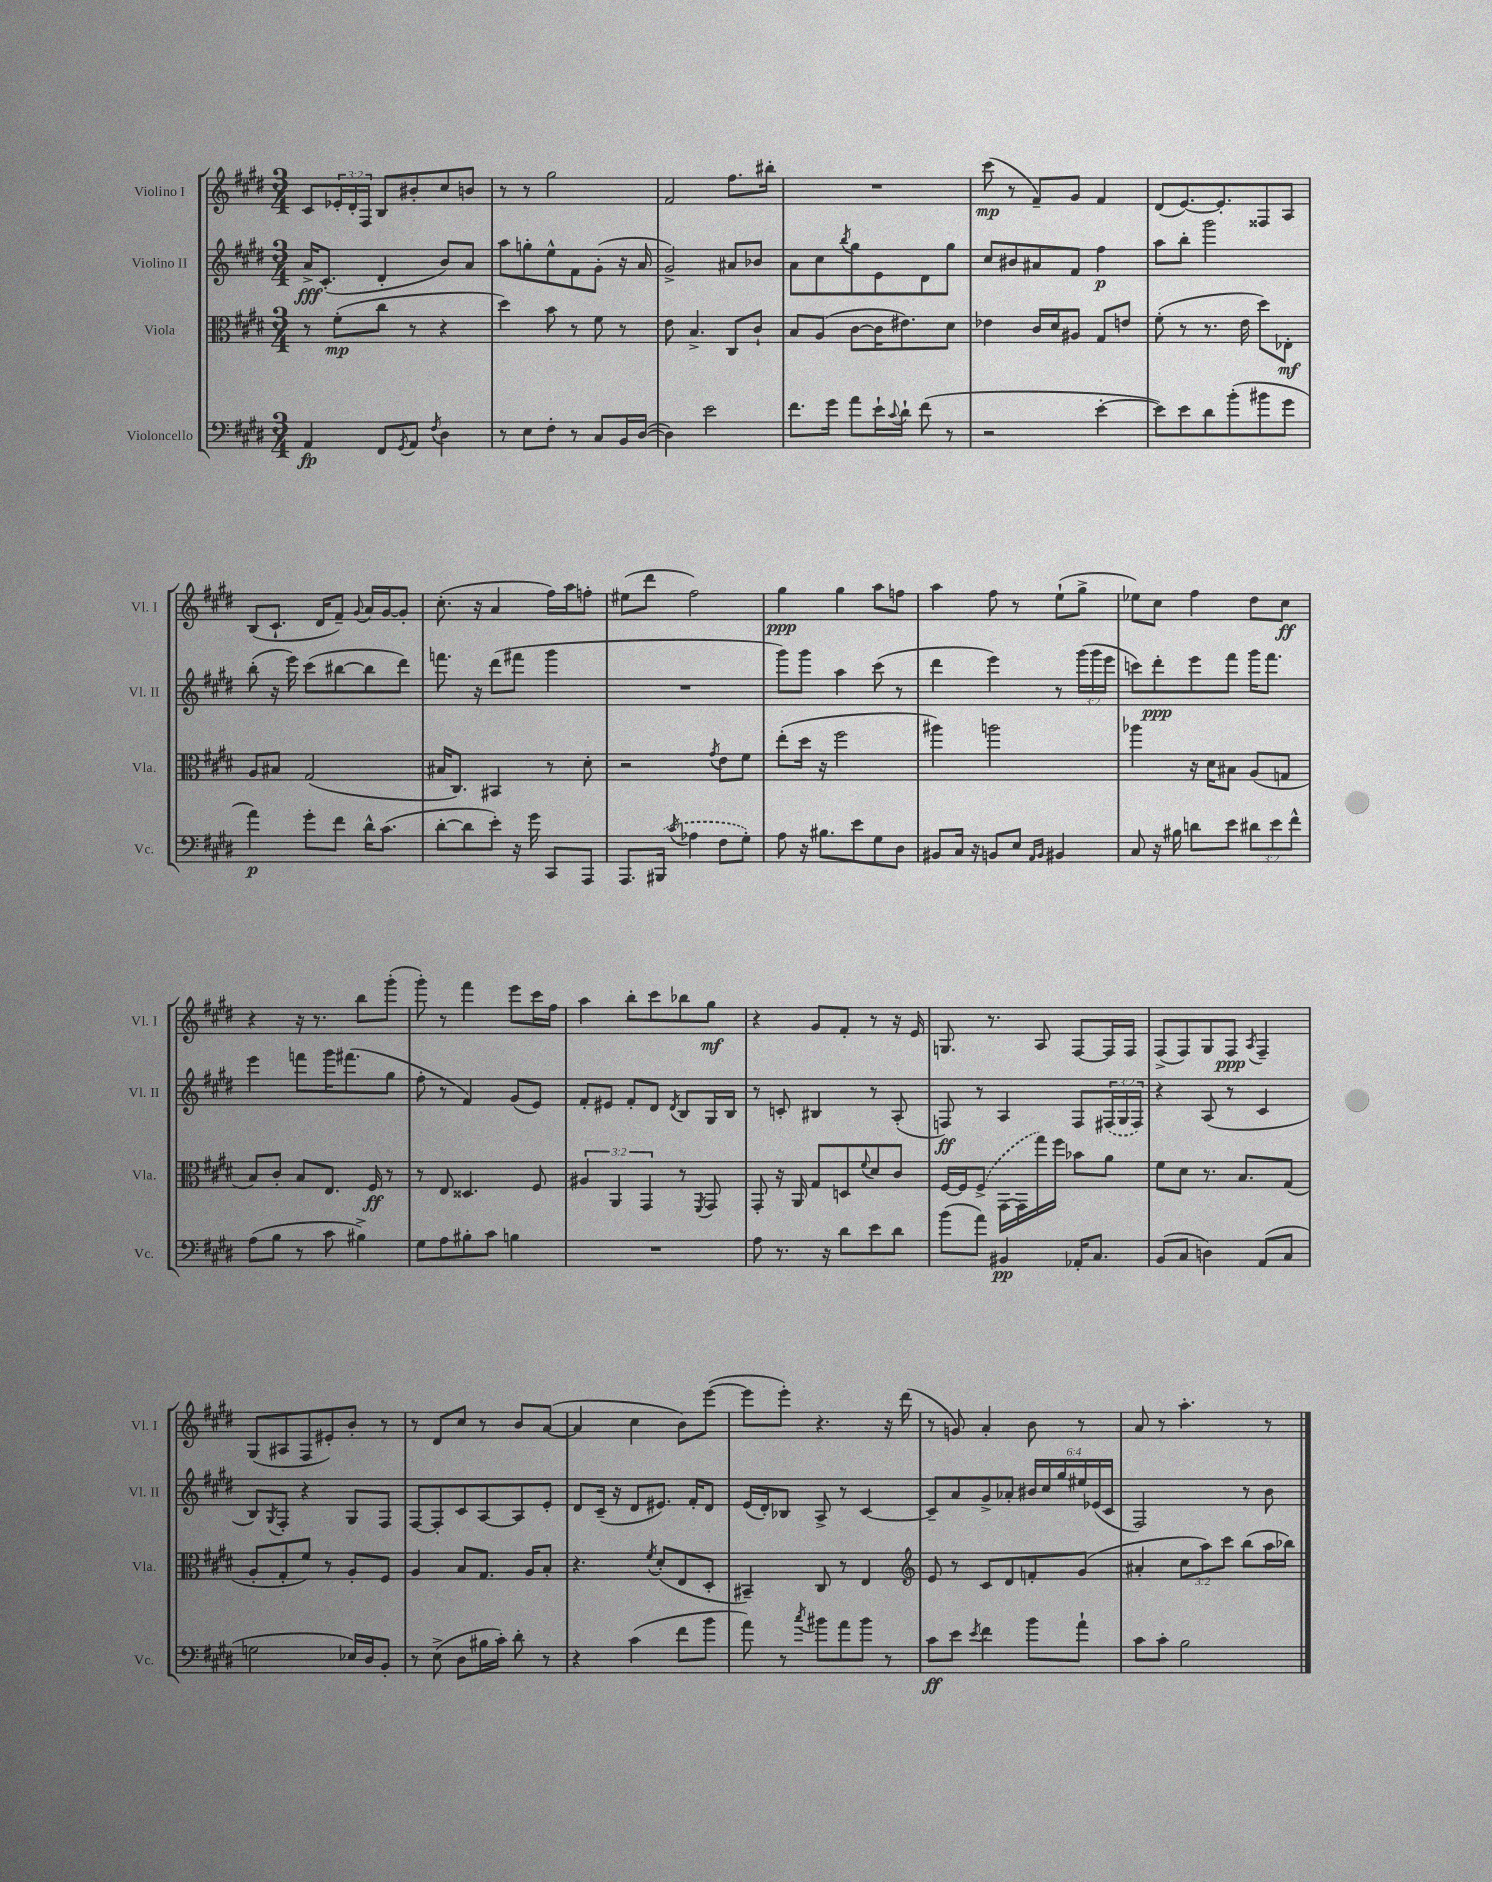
<<
\new StaffGroup <<
\new Staff = "s0" \with { instrumentName = "Violino I" shortInstrumentName = "Vl. I" } {
    \clef treble \key e \major \numericTimeSignature \time 3/4 \override Staff.TupletNumber.text = #tuplet-number::calc-fraction-text
    cis'8 \tuplet 3/2 { ees'16-. dis'16-. fis16 } b8 bis'8-. cis''8 b'8 |
    r8 r8 gis''2 |
    fis'2 fis''8. bis''16-. |
    R2. |
    cis'''8\mp( r8 fis'8--) gis'8 fis'4 |
    dis'8( e'8.~) e'8.-. fisis8 a8 |
    b8( cis'8.-! dis'16 fis'8--) \appoggiatura { gis'8 } a'16 gis'16~ gis'8-. |
    cis''8.-.( r16 a'4 fis''16) a''16 f''8-. |
    eis''8( dis'''8 fis''2) |
    gis''4\ppp gis''4 a''8 f''8 |
    a''4 fis''8 r8 e''8-!( gis''8-> |
    ees''8) cis''8 fis''4 dis''8 cis''8\ff |
    r4 r16 r8. b''8 gis'''8-.( |
    gis'''8-.) r8 fis'''4 e'''8 cis'''16 fis''16 |
    a''4 b''8-. cis'''8 bes''8 gis''8\mf |
    r4 gis'8 fis'8-. r8 r16 e'16 |
    g8. r8. a8 fis8~ fis16 fis16 |
    fis8->( fis8) gis8 fis8\ppp \acciaccatura { a8 } fis4-- |
    gis8( ais8 fis8 eis'8-.) b'8-. r8 |
    r8 dis'8 cis''8 r8 b'8 a'8~( |
    a'4 cis''4 b'8) e'''8~( |
    e'''8 e'''8-.) r4. r16 dis'''16( |
    r8 g'8) a'4-. b'8 r8 |
    a'8 r8 a''4.-. r8 \bar "|." |
}
\new Staff = "s1" \with { instrumentName = "Violino II" shortInstrumentName = "Vl. II" } {
    \clef treble \key e \major \numericTimeSignature \time 3/4 \override Staff.TupletNumber.text = #tuplet-number::calc-fraction-text
    a'16->\fff cis'8.-.( dis'4-. b'8) a'8 |
    a''8 g''8-. e''8-^ fis'8 gis'8-.( r16 a'16 |
    gis'2->) ais'8 bes'8 |
    a'8 cis''8 \acciaccatura { b''8 } gis''8 e'8 dis'8 gis''8 |
    cis''8 bis'8 ais'8 fis'8 fis''4\p |
    a''8 b''8-. gis'''2 |
    b''8-.( r16 e'''16) cis'''8( bis''8~ bis''8 dis'''8) |
    f'''8. r16 dis'''8( fis'''8 gis'''4 |
    R2. |
    gis'''8) gis'''8 a''4 cis'''8( r8 |
    dis'''4 e'''4) r8 \tuplet 3/2 { gis'''16( gis'''16 e'''16 } |
    c'''8) dis'''8-.\ppp e'''8 fis'''8 gis'''16 fis'''8. |
    e'''4 f'''8 gis'''16 fis'''8.( gis''8 |
    fis''8-. r8 fis'4) gis'8( e'8) |
    fis'8-. eis'8 fis'8-. dis'8 \acciaccatura { dis'8 } b8 gis16 b16 |
    r8 c'8-. bis4 r8 a8-.( |
    f8\ff) r8 a4 f8 \tuplet 3/2 { \once \slurDashed fis16( gis16 fis16) } |
    r4 a8( r8 cis'4 |
    b8) \acciaccatura { gis8 } fis8-. r4 gis8 fis8 |
    fis8~ fis8-. cis'8 a8~ a8 e'8-. |
    dis'8 cis'16--( r16 dis'8 eis'8.) fis'16-. dis'8 |
    e'16( dis'16-.) bes8 a8-> r8 cis'4~ |
    cis'8-- a'8 gis'8-> aes'8-. \tuplet 6/4 { bis'16 cis''16 gis''16 eis''16 ees'16( cis'16 } |
    fis2) r8 b'8 \bar "|." |
}
\new Staff = "s2" \with { instrumentName = "Viola" shortInstrumentName = "Vla." } {
    \clef alto \key e \major \numericTimeSignature \time 3/4 \override Staff.TupletNumber.text = #tuplet-number::calc-fraction-text
    r8 fis'8-.\mp( cis''8 r8 r4 |
    dis''4) b'8 r8 fis'8 r8 |
    e'8 b4.-> cis8 cis'8-! |
    b8 a8( cis'8~ cis'16 eis'8.) dis'8 |
    ees'4 cis'16 dis'16 ais8 gis8 e'8 |
    fis'8-.( r8 r8. e'16 dis''8) ees8-.\mf |
    a8 bis8 gis2( |
    bis16 cis8.) bis,4 r8 dis'8-. |
    r2 \acciaccatura { gis'8 } e'8 fis'8 |
    e''8-.( dis''16 r16 fis''2 |
    ais''4) a''2 |
    aes''4 r16 dis'16 bis8 a8( g8 |
    b8) cis'8-. b8 e8. fis16\ff r8 |
    r8 e8 disis4. fis8 |
    \tuplet 3/2 { ais4 a,4 gis,4 } r8 \acciaccatura { fis,8 } gis,8 |
    gis,8-. r16 a,16 gis8 d8 \appoggiatura { fis'8 } dis'8 cis'8 |
    fis16~ fis16 \once \slurDashed fis8->( gis,16~ gis,16 gis''16) fis''16 bes'8 a'8 |
    fis'8 dis'8 r8. b8. gis8( |
    a8-. gis8-. fis'8) r8 a8-. fis8 |
    a4 b8 gis8. a16 b8-. |
    r4. \acciaccatura { fis'8 } dis'8-.( e8 dis8-. |
    bis,4--) cis8 r8 e4 |
    \clef treble e'8 r8 cis'8 dis'8 f'8-. gis'8( |
    ais'4-. \tuplet 3/2 { cis''8 a''8) cis'''8 } b''8( a''16 bes''16) \bar "|." |
}
\new Staff = "s3" \with { instrumentName = "Violoncello" shortInstrumentName = "Vc." } {
    \clef bass \key e \major \numericTimeSignature \time 3/4 \override Staff.TupletNumber.text = #tuplet-number::calc-fraction-text
    a,4\fp fis,8 \acciaccatura { gis,8 } a,8 \acciaccatura { fis8 } dis4 |
    r8 e8 fis8-. r8 cis8 b,16 dis16~( |
    dis4) e'2 |
    fis'8. gis'16 a'8 e'16-! \appoggiatura { cis'8 } dis'16-! fis'8( r8 |
    r2 e'4~-. |
    e'8) e'8 dis'8 b'8-.( bis'8 gis'8 |
    a'4\p) gis'8-. fis'8 dis'16-^ cis'8.( |
    dis'8~-. dis'8 e'8-.) r16 gis'16 cis,8 a,,8 |
    a,,8. \once \slurDashed bis,,16( \acciaccatura { cis'8 } aes4 fis8 gis8-.) |
    a8 r16 bis8. e'8 gis8 dis8 |
    bis,8 cis16 r16 b,8 e8 \grace { a,16 b,16 } bis,4 |
    cis8 r16 bis16 d'8 e'8 \tuplet 3/2 { dis'8 e'8 fis'8-^ } |
    a8( b8 r8 cis'8 bis4->) |
    gis8 a8 bis8-. cis'8 b4 |
    R2. |
    a8 r8. r16 dis'8 e'8 dis'8 |
    b'8( a'8) bis,4\pp aes,16-. cis8. |
    b,8( cis8 d4) a,8( cis8 |
    g2 ees16) dis16 b,8-. |
    r8 e8->( dis8 bis16 cis'16-.) dis'8-. r8 |
    r4 cis'4( fis'8 b'8 |
    a'8) r8 \acciaccatura { cis''8 } bis'8 a'8 bis'8 r8 |
    cis'8\ff e'8 \acciaccatura { e'8 } fis'4 b'8 a'8-! |
    cis'8 cis'8-. b2 \bar "|." |
}
>>
>>
\layout { \context { \Score \remove "Bar_number_engraver" } }
